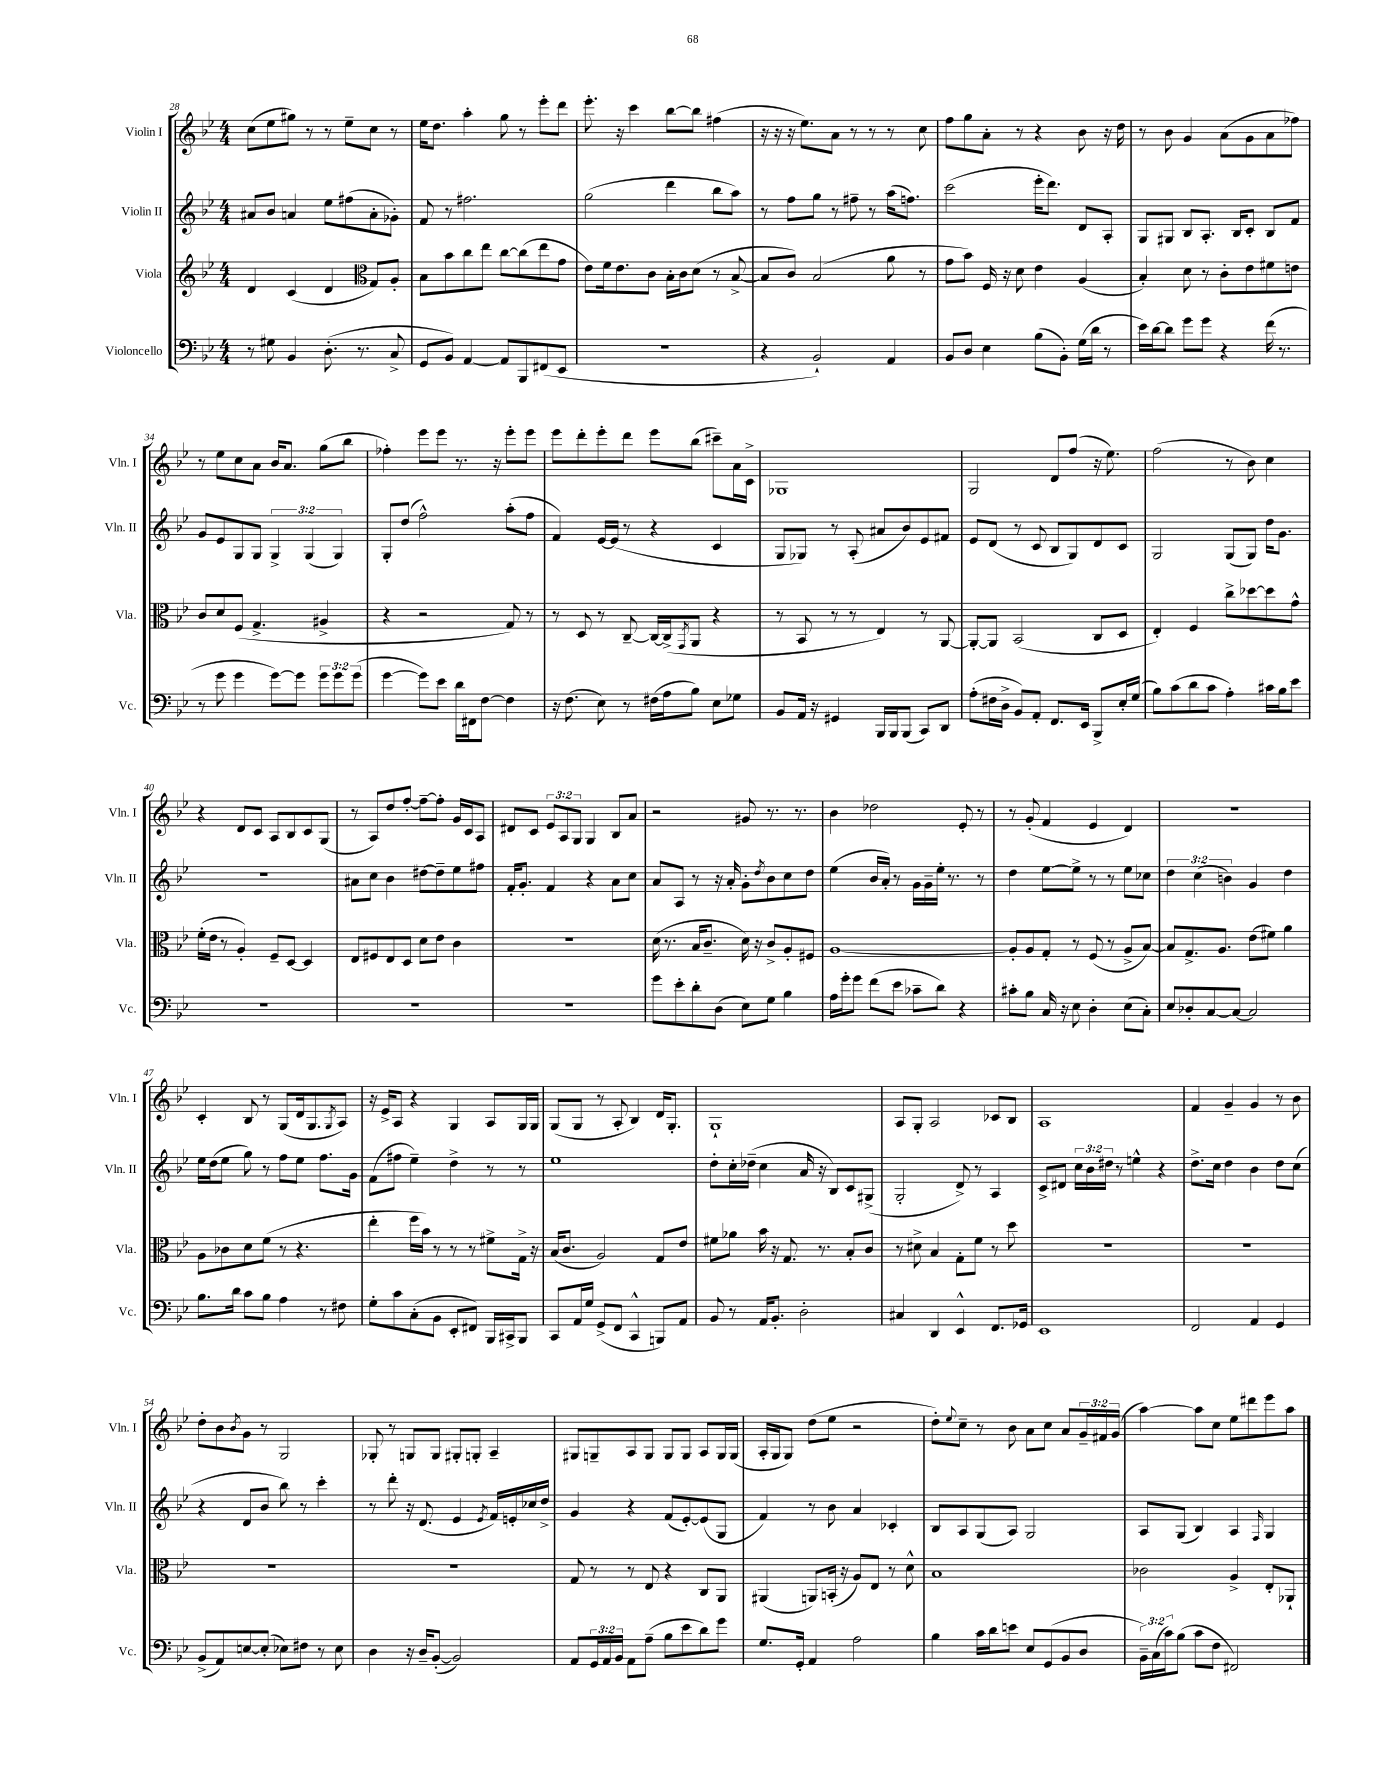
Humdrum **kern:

**kern	**kern	**kern	**kern
*staff4	*staff3	*staff2	*staff1
*clefF4	*clefG2	*clefG2	*clefG2
*k[b-e-]	*k[b-e-]	*k[b-e-]	*k[b-e-]
*M4/4	*M4/4	*M4/4	*M4/4
8r	4d	8a#	(8cc
8G#	.	8b-	8ee-
4BB-	(4c	4a	8gg#)
.	.	.	8r
(8.D'	4d	8ee-	8r
.	.	(8ff#	8ee-~
8.r	.	.	.
*	*clefC3	*	*
.	8G)	8a'	8cc
8C^	8A'	8g-')	8r
=	=	=	=
8GG	8B-	8f	16ee-
.	.	.	8.dd
8BB-)	8b-	8r	.
[4AA	8cc	2.ff#	4aa'
.	8ee-	.	.
8AA]	[8cc	.	8gg
8BBB-	(8cc]	.	8r
(8FF#	8ee-	.	8eee-'
8EE-	8g	.	8ddd
=	=	=	=
1r	8e-)	(2gg	8.eee-'
.	16f	.	.
.	8.e-	.	16r
.	.	.	4ccc
.	8c	.	.
.	16B-'	4ddd	[8bb-
.	16c	.	.
.	(8d	.	8bb-]
.	8r	8bb-	(4ff#
.	[8B-^	8aa)	.
=	=	=	=
4r	8B-]	8r	16r
.	.	.	16r
.	8c)	8ff	16r
.	.	.	8.ee-)
2BB-`)	(2B-	8gg	.
.	.	8r	8a
.	.	8ff#~	8r
.	.	8r	8r
4AA	8a	(16aa	8r
.	.	8.ff)	.
.	8r	.	8cc
=	=	=	=
8BB-	8g	(2ccc	8ff
8D	8b-)	.	8gg
4E-	16F	.	8a'
.	16r	.	.
.	8d	.	8r
(8B-	4e-	16eee-'	4r
.	.	8.ddd)	.
8BB-')	.	.	.
(16G	(4A	8d	8b-
16d	.	.	.
8r	.	8A'	16r
.	.	.	16dd
=	=	=	=
16e-)	4B-')	8G	8r
[16d	.	.	.
8d]	.	8G#	8b-
8g	8d	8B-	4g
8g	8r	8.A'	.
4r	8c'	.	(8a
.	.	16B-	.
.	8e-	8c'	8g
(16f	8f#	8B-	8a
8.r	.	.	.
.	8e	8f	8ff-)
=	=	=	=
8r	8c	8g	8r
8g	8d	8e-	8ee-
4g	(8F	8G	8cc
.	4.G^	8G	8a
[8g)	.	6G^	16b-
.	.	.	8.a
8g]	.	.	.
.	.	(6G	.
12g	4A#^	.	(8gg
12g	.	6G)	.
.	.	.	8bb-
(12g	.	.	.
=	=	=	=
[4g	4r	8G'	4ff-')
.	.	(8dd	.
8g])	2r	2ff^^)	8eee-
8e-	.	.	8eee-
16d	.	.	8.r
16FF#	.	.	.
[8F	.	.	.
.	.	.	16r
4F]	8G)	(8aa'	8eee-'
.	8r	8ff	8eee-
=	=	=	=
16r	8r	4f)	8eee-
(8.F	.	.	.
.	8D	.	8ddd'
8E-)	8r	[16e-	8eee-'
.	.	(16e-]	.
8r	[8C~	8r	8ddd
(16F#	16C_	4r	8eee-
16A	(16C^]	.	.
.	8qGG	.	.
8B-)	8AA	.	(8bb-
8E-	4r	4c	8ccc#~)
8G-	.	.	16a
.	.	.	16c^
=	=	=	=
8BB-	8r	8G	1G-
16AA	8BB-	8G-)	.
16r	.	.	.
4GG#	8r	8r	.
.	8r	(8A'	.
16BBB-	4E-)	8a#	.
16BBB-	.	.	.
(8BBB-	.	8b-)	.
8CC)	8r	8e-	.
8DD	[8AA	8f#	.
=	=	=	=
(8A'	8AA'_	8e-	2G
16F#	8AA]	(8d	.
16D^	.	.	.
8BB-)	(2BB-	8r	.
8AA'	.	8c	.
8.FF	.	8B-	8d
.	.	8G)	(8ff
16EE-	.	.	.
8BBB-^	8C	8d	16r
.	.	.	8.ee-)
16E-'	8D	8c	.
(16G	.	.	.
=	=	=	=
8B-)	4E-')	2G	(2ff
(8c	.	.	.
8d	4F	.	.
8c	.	.	.
4A')	8cc^	(8G	8r
.	[8dd-	8G)	8b-)
16c#	8dd-]	16dd	4cc
16B-	.	8.g	.
8e-	8g^^	.	.
=	=	=	=
1r	(16f'	1r	4r
.	16e-	.	.
.	8r	.	.
.	4A')	.	8d
.	.	.	8c
.	8F~	.	8A
.	[8D	.	8B-
.	4D]	.	8c
.	.	.	(8G
=	=	=	=
1r	8E-	8a#	8r
.	8F#	8cc	8A)
.	8E-	4b-	8dd
.	8D	.	[8ff'
.	8d	[8dd#	8ff~_
.	8e-	8dd#~]	8ff']
.	4c	8ee-	16g
.	.	.	16c
.	.	8ff#	8A
=	=	=	=
1r	1r	16f'	8d#
.	.	8.g'	.
.	.	.	8c
.	.	4f	12e-
.	.	.	12A
.	.	.	12G
.	.	4r	4G
.	.	8a	8B-
.	.	8cc	8a
=	=	=	=
8g	(16d	8a	2r
.	8.r	.	.
8e-'	.	8A	.
8d'	16B-	8r	.
.	8.c~	.	.
(8D	.	16r	.
.	.	16a'	.
8E-)	16d)	8g'	8g#
.	16r	.	.
.	.	8qdd	.
8G	8c^	8b-	8.r
4B-	8A'	8cc	.
.	.	.	8.r
.	8F#	8dd	.
=	=	=	=
16A	[1A	(4ee-	4b-
16g'	.	.	.
8g	.	.	.
(8f	.	16b-	2dd-
.	.	16a')	.
8e-	.	8r	.
8c-~	.	16g	.
.	.	16g~	.
8d)	.	16ee-'	.
.	.	8.r	.
4r	.	.	8e-'
.	.	8r	8r
=	=	=	=
8c#'	8A']	4dd	8r
8B-	8A	.	(8g'
16C	8G'	[8ee-	4f
16r	.	.	.
8E-	8r	8ee-^]	.
4D'	(8F	8r	4e-
.	8r	8r	.
(8E-	8A^	8ee-	4d)
8C')	[8B-)	8cc-	.
=	=	=	=
8E-	8B-]	6dd	1r
8D-'	8.G^	.	.
.	.	(6cc	.
[8C	.	.	.
.	8.A	.	.
.	.	6b)	.
8C_	.	.	.
2C]	(8e-	4g	.
.	8f#)	.	.
.	4a	4dd	.
=	=	=	=
8.B-	8A	16ee-	4c'
.	.	(16dd	.
.	8c-	8ee-	.
16d	.	.	.
8c	8d	8gg)	8B-
8B-	(8f	8r	8r
4A	8r	8ff	(8G
.	4.r	8ee-	16d
.	.	.	8.G
8r	.	8.ff	.
.	.	.	8qG
8F#	.	.	8A)
.	.	16g	.
=	=	=	=
8G'	4ee-'	(8f	16r
.	.	.	16e-^
8c	.	8ff#	8A
(8C'	16ff	4ee-~)	4r
.	16b-)	.	.
8BB-	8r	.	.
8EE-'	8r	4dd^	4G
8FF#)	8r	.	.
16BBB-	8f#^	8r	8A
16CC#^	.	.	.
8BBB-	16G^	8r	16G
.	16r	.	16G
=	=	=	=
8CC	(16B-	1ee-	(8G
.	8.c	.	.
16AA	.	.	8G
16G	.	.	.
(8GG^	2A)	.	8r
8FF	.	.	8A'
4CC^^	.	.	4B-)
8BBB)	8G	.	16d
.	.	.	8.G'
8AA	8e-	.	.
=	=	=	=
8BB-	8f#	8dd'	1G`
8r	8a-	16cc'	.
.	.	(16dd-~	.
16AA	16b-	4cc	.
8.BB-'	16r	.	.
.	8.G	.	.
2D'	.	16a	.
.	8.r	16r	.
.	.	8B-)	.
.	8B-'	8c	.
.	8c	(8G#^	.
=	=	=	=
4C#	8r	2G'	8A
.	8d#^	.	8G'
4DD	4B-	.	2A
4EE-^^	8G'	8d^)	.
.	8f	8r	.
8.FF	8r	4A	8c-
.	8dd	.	8B-
16GG-	.	.	.
=	=	=	=
1EE-	1r	8c^	1A
.	.	8d#	.
.	.	24cc	.
.	.	24b-	.
.	.	24dd#	.
.	.	8r	.
.	.	4ee^^	.
.	.	4r	.
=	=	=	=
2FF	1r	8.dd^	4f
.	.	16cc	.
.	.	4dd	4g~
4AA	.	4b-	4g
4GG	.	8dd	8r
.	.	(8cc	8b-
=	=	=	=
(8BB-^	1r	4r	8dd'
8AA)	.	.	8b-
.	.	.	8qb-
[8E	.	8d	8g
(8E']	.	8b-	8r
8E-)	.	8bb-)	2G
8F#	.	8r	.
8r	.	4ccc'	.
8E-	.	.	.
=	=	=	=
4D	1r	8r	8G-'
.	.	8ddd'	8r
16r	.	16r	8G
16D~	.	(8.d	.
([8BB-'	.	.	8G
2BB-])	.	4e-	8G#'
.	.	.	8G'
.	.	8qe-	.
.	.	16f)	4A~
.	.	16e'	.
.	.	16cc-	.
.	.	16dd^	.
=	=	=	=
8AA	8G	4g	8G#
24GG	8r	.	8G~
24AA	.	.	.
24BB-	.	.	.
8AA	8r	4r	8A
(8A~	8E-	.	8G
8B-	4r	(8f	8G
8e-	.	[8e-')	8G
8d)	8C	(8e-]	8A
8g	8AA	8G	16G
.	.	.	(16G
=	=	=	=
8.G	(4AA#	4f)	16A'
.	.	.	16G
.	.	.	8G)
16GG'	.	.	.
4AA	8AA)	8r	(8dd
.	(16BB'	8b-	8ee-
.	16r	.	.
2A	8A)	4a	2r
.	8E-	.	.
.	8r	4c-'	.
.	8d^^	.	.
=	=	=	=
4B-	1B-	8B-	8dd')
.	.	.	8qqee-
.	.	8A	8cc~
16c	.	(8G	8r
16d	.	.	.
8e	.	8A)	8b-
8E-	.	2G	8a
(8GG	.	.	8cc
8BB-	.	.	8a
8D	.	.	24g~
.	.	.	24f#
.	.	.	(24g
=	=	=	=
24BB-~)	2c-	8A	[4aa)
(24C	.	.	.
24c)	.	.	.
(8B-	.	(8G	.
8c	.	4B-)	8aa]
8F	.	.	8cc
2FF#)	4A^	4A	8ee-
.	.	.	8ddd#
.	.	16qqF	.
.	8E-'	4G	8eee-
.	8AA-`	.	8aa
==	==	==	==
*-	*-	*-	*-
